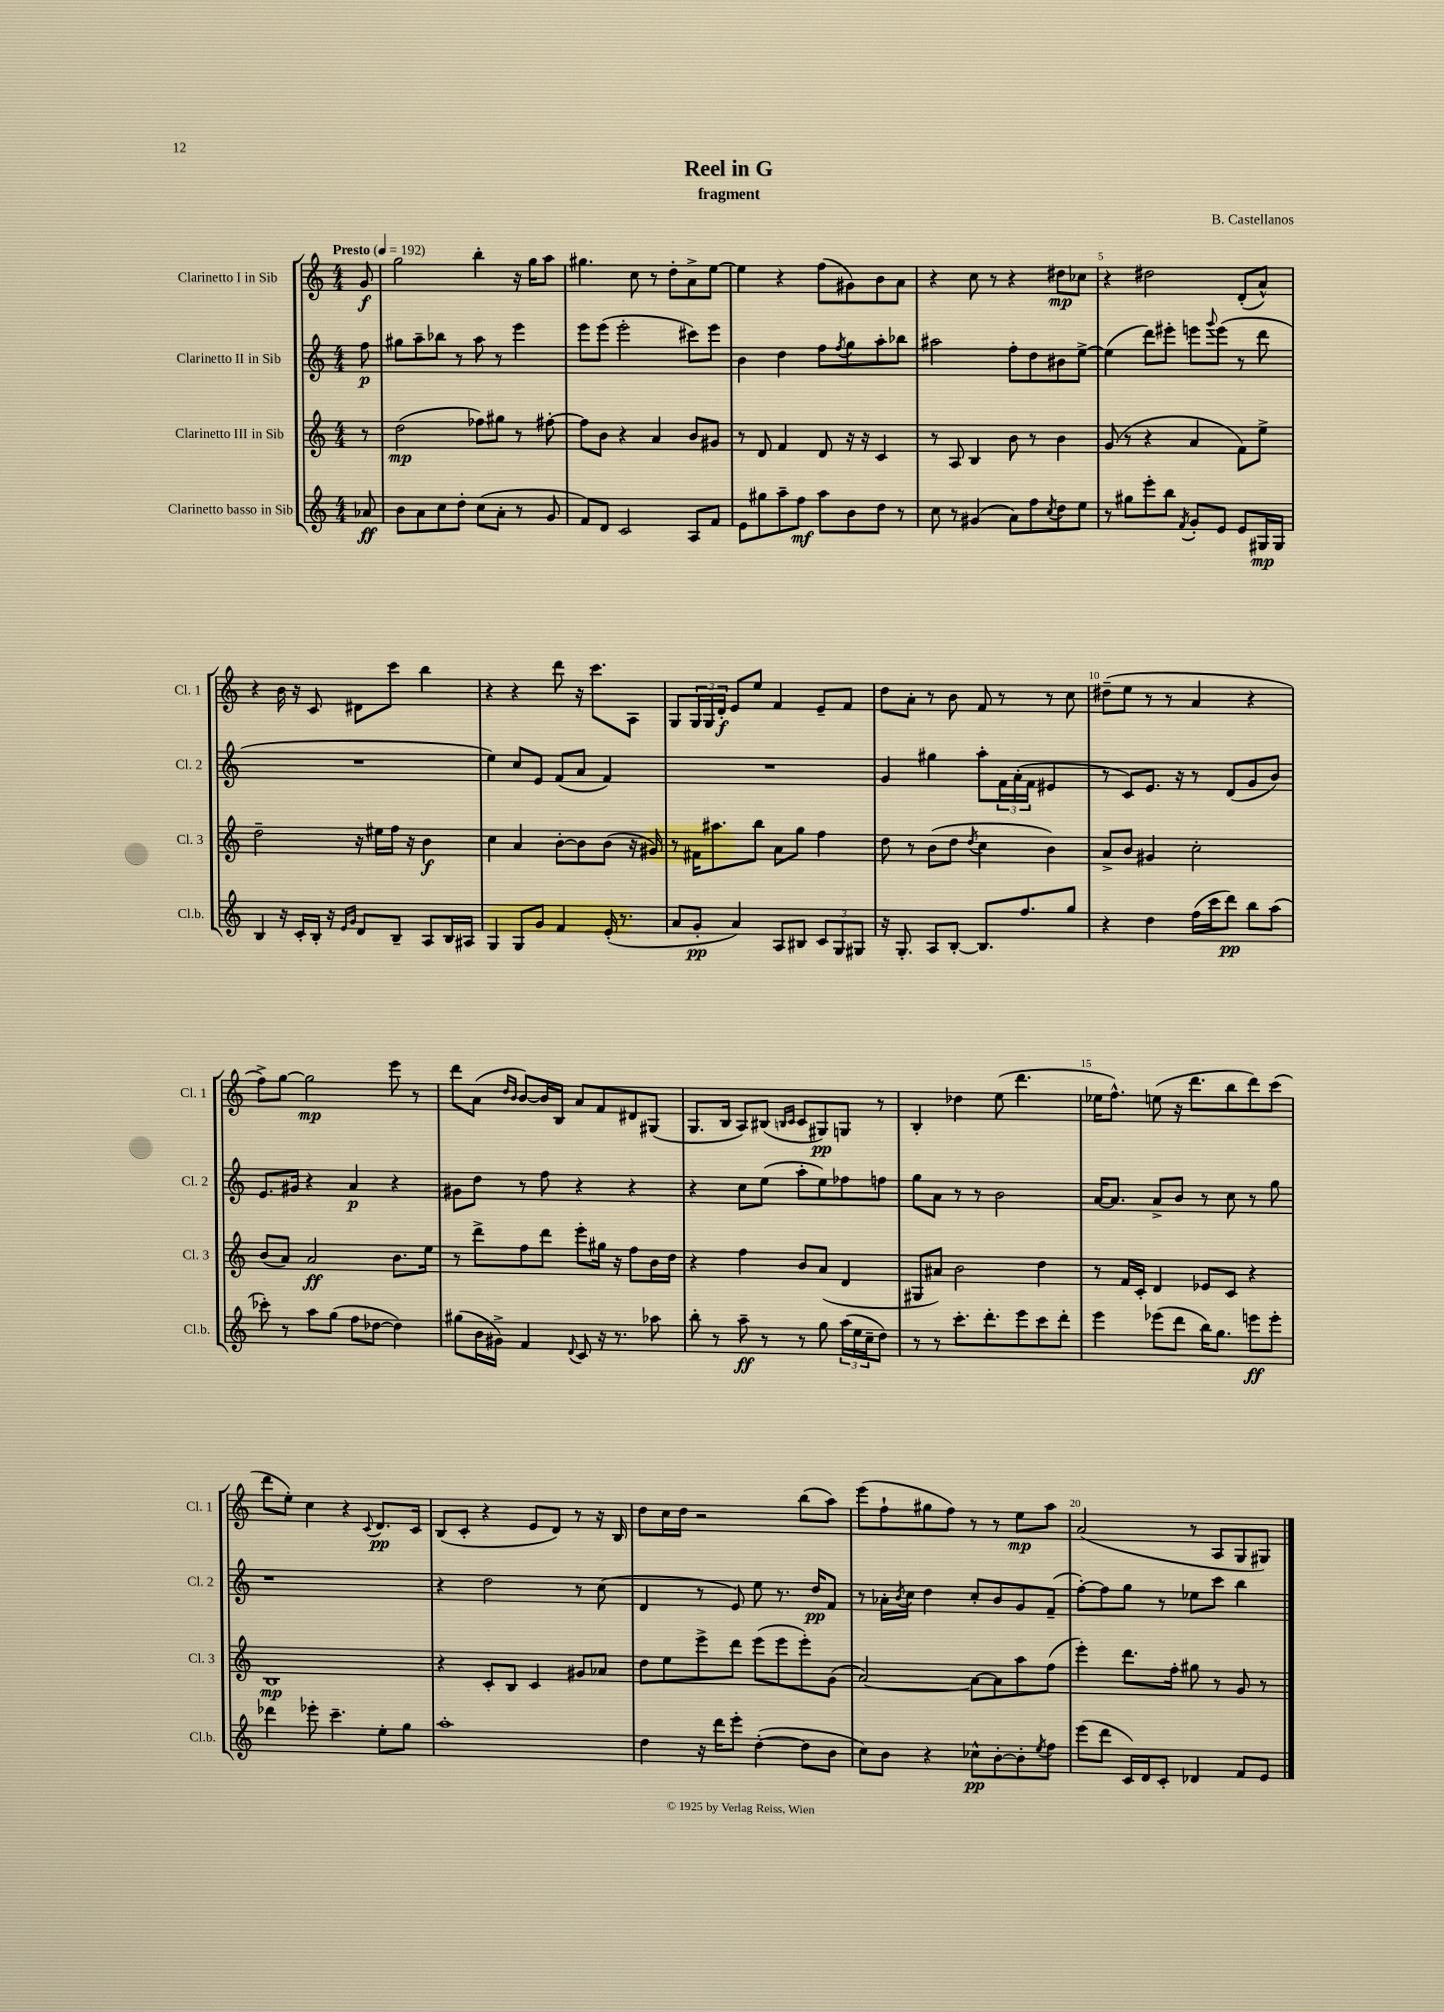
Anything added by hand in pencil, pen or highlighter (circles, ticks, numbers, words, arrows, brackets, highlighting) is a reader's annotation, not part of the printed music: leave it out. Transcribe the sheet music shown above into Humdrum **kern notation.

**kern	**kern	**kern	**kern
*staff4	*staff3	*staff2	*staff1
*clefG2	*clefG2	*clefG2	*clefG2
*k[]	*k[]	*k[]	*k[]
*M4/4	*M4/4	*M4/4	*M4/4
*MM192	*MM192	*MM192	*MM192
8a-	8r	8ff	8g
=	=	=	=
8b	(2dd	8gg#	2gg
8a	.	8aa~	.
8cc	.	8bb-	.
8dd'	.	8r	.
(8cc	8ff-)	8aa	4bb'
8a'	8gg#	8r	.
8r	8r	4eee	16r
.	.	.	16gg
8g	[8ff#'	.	8aa
=	=	=	=
8f)	8ff#]	8eee	4.gg#
8d	8b	(8eee	.
2c	4r	2eee'	.
.	.	.	8cc
.	4a	.	8r
.	.	.	8dd'
8A	8b	8ccc#)	8a^
8f	8g#	8eee	[8ee
=	=	=	=
8e	8r	4b	4ee]
8gg#	8d	.	.
8aa~	4f	4dd	4r
8ff	.	.	.
8aa	8d	8ff	(8ff
.	.	8qff	.
8b	16r	8gg	8g#)
.	16r	.	.
8dd	4c	8aa'	8b
8r	.	8bb-	8a
=	=	=	=
8cc	8r	2aa#	4r
8r	8A	.	.
(4g#	4B	.	8cc
.	.	.	8r
8a)	8b	8ff'	4r
8ff	8r	8dd	.
8qcc	.	.	.
8dd	4b	8b#	8dd#
8ee	.	[8ee^	8cc-
=	=	=	=
8r	(8g	(4ee]	4r
8gg#	8r	.	.
8eee'	4r	8ddd)	2dd#
8bb	.	8eee#'	.
8qf	.	.	.
8g'	4a	8eee	.
.	.	8qqggg	.
8e	.	(8eee	.
8e	8f)	8r	(8d'
16G#	8ee^	8ddd	8a^^)
16G#	.	.	.
=	=	=	=
4B	2dd~	1r	4r
16r	.	.	16b
16c'	.	.	16r
16B'	.	.	8c
16r	.	.	.
16qqe	.	.	.
16qqg	.	.	.
8d	16r	.	8d#
.	16ee#	.	.
8B~	16ff	.	8ccc
.	16r	.	.
8A	4b	.	4bb
16B	.	.	.
16A#	.	.	.
=	=	=	=
4G	4cc	4ee)	4r
8G	4a	8cc	4r
8g	.	8e	.
4f	[8b'	(8f	8ddd
.	8b]	8a	16r
.	.	.	8.ccc
(16e'	(8b	4f)	.
8.r	.	.	.
.	16r	.	8A
.	16g#)	.	.
=	=	=	=
8a	8r	1r	8G
8g'	16f#	.	24G
.	.	.	24G
.	8.aa#	.	.
.	.	.	24d'
4a)	.	.	8e
.	8bb	.	8ee
8A	8a	.	4f
8B#	8gg	.	.
12c	4ff	.	8e~
12G	.	.	.
.	.	.	8f
12G#	.	.	.
=	=	=	=
16r	8dd	4g	8dd
8.G'	.	.	.
.	8r	.	8a'
8A	(8b	4gg#	8r
[8B'	8dd	.	8b
.	8qdd	.	.
8.B]	4cc	8aa'	8f
.	.	24f	8r
.	.	(24a'	.
8.ff	.	.	.
.	.	24f	.
.	4b)	4e#	8r
8gg	.	.	8cc
=	=	=	=
4r	8a^	8r	(8dd#~
.	8b	8c)	8ee
4dd	4g#	8.e	8r
.	.	.	8r
.	.	16r	.
(16ff	2cc'	8r	4a
16ccc	.	.	.
8ddd)	.	(8d	.
8bb	.	8g	4r
(8aa	.	8b)	.
=	=	=	=
8ccc-')	(8b	8.e	8ff^)
8r	8a)	.	[8gg
.	.	16g#	.
8aa	2a	4r	2gg]
(8gg	.	.	.
8ff	.	4a	.
[8dd-	.	.	.
4dd-])	8.b	4r	8eee
.	.	.	8r
.	16ee	.	.
=	=	=	=
(8gg#	8r	8g#	8ddd
16b	8ddd^	8dd	(8a
16g#^)	.	.	.
.	.	.	16qqdd
.	.	.	16qqb
4f	8ff	8r	[8b)
.	8ddd	8ff	16b]
.	.	.	16B
8qqd	.	.	.
8c	8eee'	4r	8a
16r	16gg#	.	8f
8.r	16r	.	.
.	8ff	4r	8d#
8aa-	16b	.	(8G#
.	16dd	.	.
=	=	=	=
8bb'	4r	4r	8.G
8r	.	.	.
.	.	.	16B
8aa~	4ff	8cc	8A)
8r	.	(8ee	(8B#
.	.	.	16qqB
.	.	.	16qqc
8r	8b	8aa'	8c
8gg	(8a	8ee)	8G#)
(24aa	4d	8ff-	8G
24ee	.	.	.
24cc~	.	.	.
8dd)	.	8ff	8r
=	=	=	=
8r	8G#	8gg	4B'
8r	8a#)	8a	.
8.ccc'	2b	8r	4dd-
.	.	8r	.
8.ddd'	.	.	.
.	.	2b	(8ee
8eee	.	.	4.ddd
8ccc	4dd	.	.
8ddd'	.	.	.
=	=	=	=
4eee	8r	[16a	16ee-
.	.	8.a]	8.ff^^)
.	16f	.	.
.	16c'	.	.
(8eee-	4d	8a^	(8ee
8ddd	.	8b	16r
.	.	.	8.ddd
16bb)	8e-	8r	.
8.gg	.	.	.
.	8c	8cc	8bb
8eee	4r	8r	8ddd)
8eee'	.	8gg	(8ccc
=	=	=	=
4ddd-	1B	1r	8ddd
.	.	.	8ee')
8eee-'	.	.	4cc
4.ccc~	.	.	.
.	.	.	4r
.	.	.	8qqc
8ee'	.	.	8.d
8gg	.	.	.
.	.	.	16c
=	=	=	=
1aa'	4r	4r	(8B
.	.	.	8c'
.	8c'	2dd	4r
.	8B	.	.
.	4c	.	8e
.	.	.	8d)
.	8g#	8r	8r
.	8a-	(8cc	16r
.	.	.	16B
=	=	=	=
4dd	8dd	4d	8dd
.	8ee	.	16cc
.	.	.	16dd
16r	8eee^	8r	2r
16ddd	.	.	.
8eee'	8ddd	8e)	.
([4dd'	(8eee	8ee	.
.	8eee	8.r	.
8dd]	8eee')	.	(8bb
.	.	16dd	.
8b	(8g	8f	8aa)
=	=	=	=
8cc)	[2a)	8r	(8eee
8b	.	16a-'	8ff`
.	.	8qb	.
.	.	16cc	.
4r	.	4dd	8gg#
.	.	.	8ff)
8cc-^^	8a_	8cc'	8r
[8b'	8a]	8b	8r
8b']	8aa	8g	8ee
8qee	.	.	.
8ff	(8ff	(8f~	8aa
=	=	=	=
(8eee	4eee')	[8ff')	(2a
8ddd	.	8ff]	.
16c)	8.ddd	8gg	.
16d	.	.	.
8c'	.	8r	.
.	16ff'	.	.
4d-	8gg#	8ee-	8r
.	8r	8ccc	8A
8f	8g	4bb	8G
8e	8r	.	8G#)
==	==	==	==
*-	*-	*-	*-
